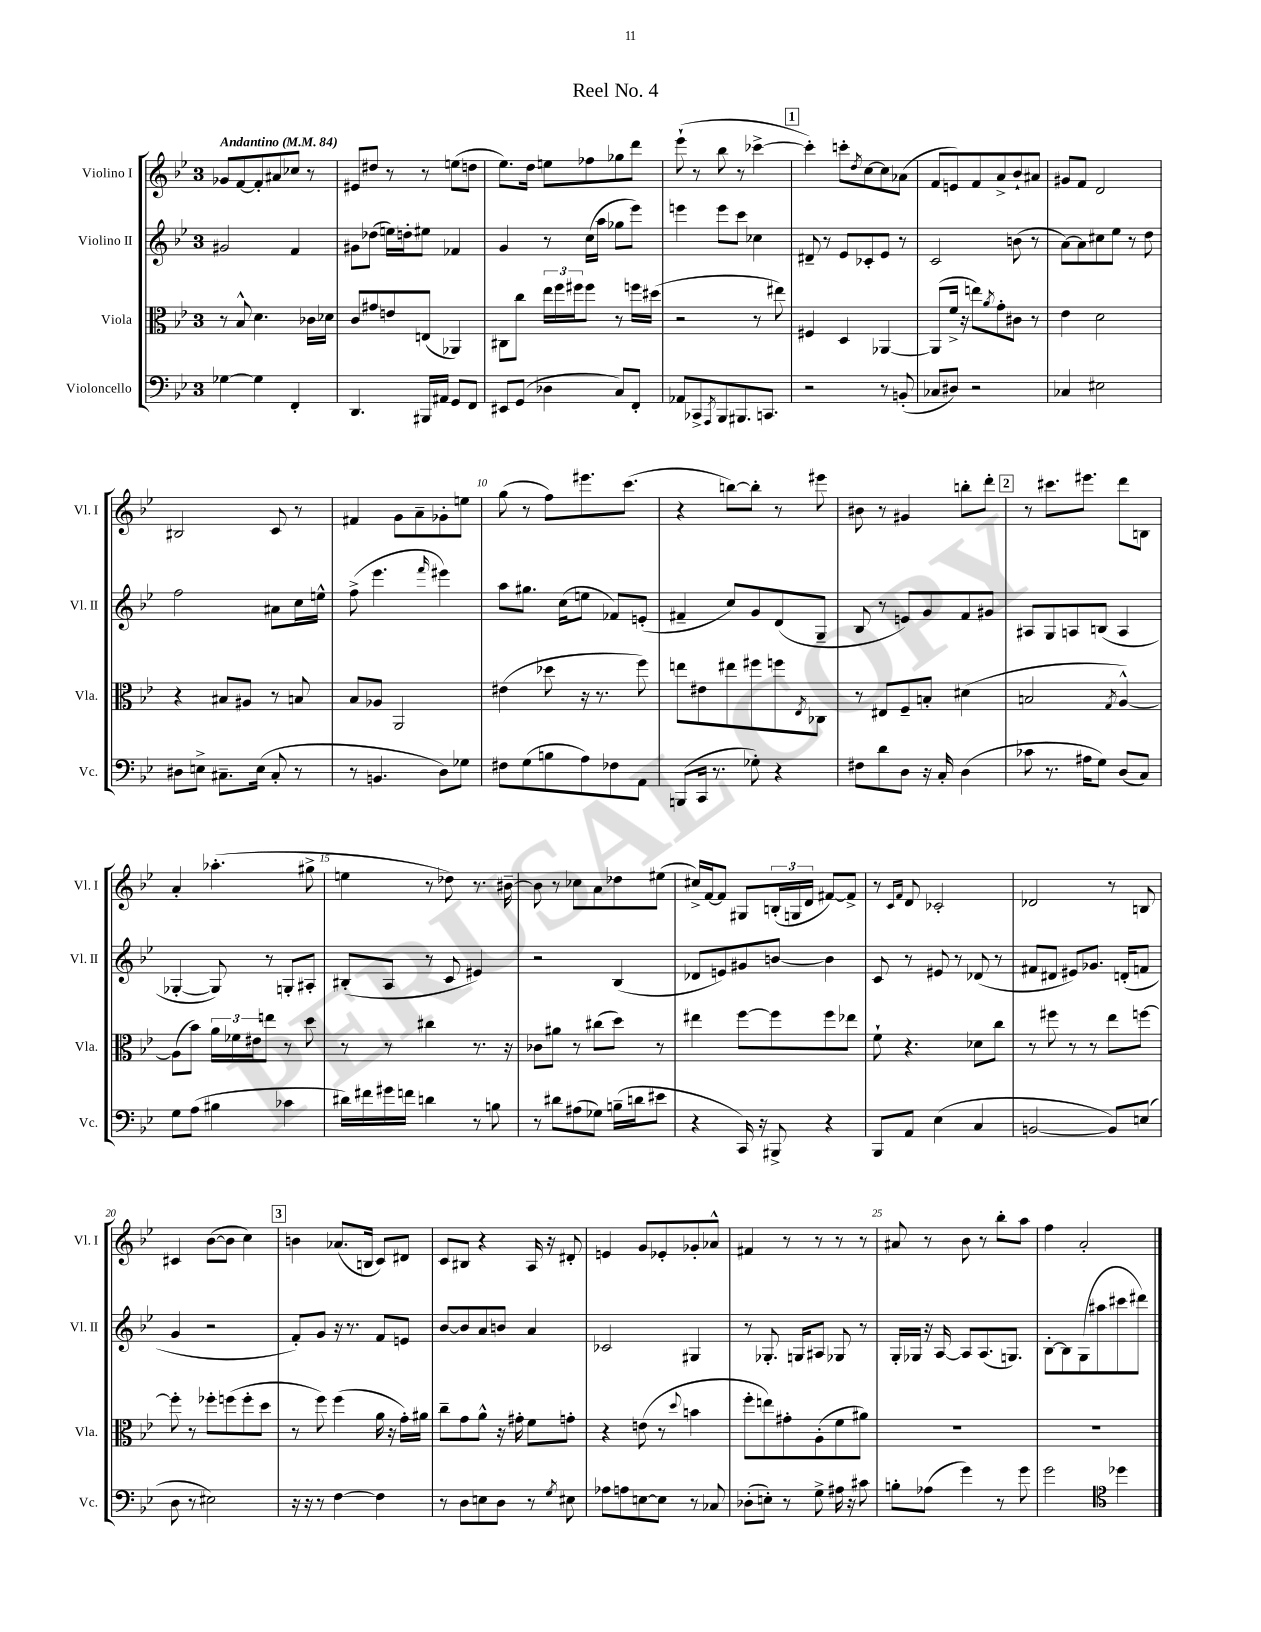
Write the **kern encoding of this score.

**kern	**kern	**kern	**kern
*part4	*part3	*part2	*part1
*staff4	*staff3	*staff2	*staff1
*I"Violoncello	*I"Viola	*I"Violino II	*I"Violino I
*I'Vc.	*I'Vla.	*I'Vl. II	*I'Vl. I
*clefF4	*clefC3	*clefG2	*clefG2
*k[b-e-]	*k[b-e-]	*k[b-e-]	*k[b-e-]
*M3/4	*M3/4	*M3/4	*M3/4
*MM84	*MM84	*MM84	*MM84
=1	=1	=1	=1
!	!	!	!LO:TX:a:B:t=Andantino
[4G-X\	8r	2g#X/	8g-X/L
.	8B-^^/	.	[8f/
4G-\]	4.d\	.	8f'/]
.	.	.	8a#X/
4FF'/	.	4f/	8cc-X/J
.	16c-X\LL	.	8r
.	16d-X\JJ	.	.
=2	=2	=2	=2
4.DD/	8c/L	8g#X\L	8e#X/L
.	8g#X/	(8dd-X\J	8dd#X/J
.	8en/	16een\LL)	8r
.	.	16ddn'\J	.
16BBB#X/LL	(8En/J	8ee#X\J	8r
16AA#X/JJ	.	.	.
8GG/L	4AA-X/)	4f-X/	(8een\L
8FF/J	.	.	8ddn\J
=3	=3	=3	=3
8EE#X/L	8C#X\L	4g/	8.ee-\L)
(8GG/J	8cc\J	.	.
.	.	.	16dd\Jk
4D-X\	24ee-\LL	8r	8een\L
.	24ff\	.	.
.	24ff#X\J	.	.
.	8ff#\J	(16cc\LL	8ff-X\
.	.	16aa\JJ	.
8C/L)	8r	8gg-X\L	8gg-X\
8FF'/J	16ffn\LL	8eee-\J)	8ddd\J
.	(16dd#X\JJ	.	.
=4	=4	=4	=4
8AA-X/L	2r	4eeen\	(8eee-`\
8CC-X^/	.	.	8r
8qAAA/	.	.	.
8BBB-/	.	8eee\L	8bb-\
8.BBB#X/	.	8ccc\J	8r
.	8r	4cc-X\	[4ccc-X^\
8.CCn/J	.	.	.
.	8ee#X\)	.	.
!!LO:REH:place=s1:t=1
=5	=5	=5	=5
2r	4F#X/	8d#X~/	4ccc-'\])
.	.	8r	.
.	4D/	8e-/L	8cccn'\L
.	.	.	8qdd/
.	.	8c-X'/	[8cc\
8r	[4AA-X/	8e-/J	8cc\]
(8BBn'/	.	8r	(8a-X\J
=6	=6	=6	=6
8C-X/L	(8AA-/L]	2c/	8f/L
8D#X/J)	16f^/Jk	.	8en/)
.	16r	.	.
2r	8een\L)	.	8f/
.	8qa/	.	.
.	8g'\	.	8a^/
.	8c#X\J	(8bn\	8b-`/
.	8r	8r	8a#X/J
=7	=7	=7	=7
4C-X/	4e-\	[8a\L)	8g#X/L
.	.	8a\]	8f/J
2E#X\	2d\	8cc#X\	2d/
.	.	8ee-\J	.
.	.	8r	.
.	.	8dd\	.
!!LO:LB:g=z
=8	=8	=8	=8
8D#X\L	4r	2ff\	2B#X/
8En^\J	.	.	.
8.C#X~\L	8B#X/L	.	.
.	8A#X/J	.	.
(16E\Jk	.	.	.
8C#'/	8r	8a#X\L	8c/
8r	8Bn/	16cc\L	8r
.	.	16een^^\JJ	.
=9	=9	=9	=9
8r	8B-/L	(8ff^\	4f#X/
4.BBn/	8A-X/J	4.eee-\	.
.	2AA/	.	8g\L
.	.	.	8a~\
.	.	16qqfff/	.
8D\L)	.	4eee#X\)	8g-X'\
8G-X\J	.	.	8een\J
=10	=10	=10	=10
8F#X\L	(4e#X\	8aa\L	(8gg\
(8G\	.	8.gg#X\J	8r
8Bn\	8dd-X\	.	8ff\L)
.	.	(16cc\KL	.
8A\)	16r	8een\J	8.eee#X\
.	8.r	.	.
8F-X\	.	8f-X/L)	.
.	.	.	(8.ccc\J
8AA\J	8ff\)	(8en'/J	.
=11	=11	=11	=11
(8BBBn/L	8een\L	4f#X~/	4r
16CC/Jk	8e#X\	.	.
8.r	.	.	.
.	8ee#X\	8cc/L)	[8bbn\L)
8G-X'\)	8ff#X\	8g/	8bb'\J]
4r	8ffn\	(8d/	8r
.	8qE-/	.	.
.	8C-X\J	8G~/J	8eee#X\
=12	=12	=12	=12
8F#X\L	8r	8B-/	8b#X\
8d\	8E#X/L	8r	8r
8D\J	8F~/	8en/L)	4g#X/
16r	8Bn'/J	8g/	.
16C'/	.	.	.
(4D\	(4d#X\	8f/	8bbn'\L
.	.	8g#X/J	8ddd'\J
!!LO:REH:place=s1:t=2
=13	=13	=13	=13
8c-X\	2Bn/	8A#X/L	8r
8.r	.	8G/	8.ccc#X\L
.	.	8An/	.
16A#X\KL	.	.	8.eee#X\J
8G\J)	.	(8Bn/J	.
.	8qG/	.	.
(8D/L	[4A^^/)	4A/	8ddd\L
8C/J)	.	.	8Bn\J
!!LO:LB:g=z
=14	=14	=14	=14
8G\L	(8A\L]	[4G-X'/	4a'/
(8A\J	8b-\J)	.	.
4B#X\	24a\LL	8G-/])	(4.aa-X'\
.	24f-X\	.	.
.	24e#X\J	.	.
.	8een\J	8r	.
4c-X\	8r	8Gn'/L	.
.	8dd\	8A#X'/J	8gg#X^\
=15	=15	=15	=15
16d#X\LL)	8r	(8B#X'/L	4een\
16f#X\	.	.	.
16g#X\	8r	8A/J	.
16fn\JJ	.	.	.
4dn\	4cc#X\	8r	8r
.	.	8c/	8dd-X\)
8r	8.r	4e#X/)	8.r
8Bn\	.	.	.
.	16r	.	[16b#X~\
=16	=16	=16	=16
8r	8c-X\L	2r	8b#\]
8d#X\L	8a#X\J	.	8r
(8A#X\	8r	.	8cc-X\L
8G-X\J)	(8cc#X\L	.	8a\
(16Bn~\LL	8dd\J)	(4B-/	8dd-X\
16dn\J	.	.	.
8e#X\J	8r	.	(8ee#X\J
=17	=17	=17	=17
4r	4ee#X\	8d-X/L	16cc#X^/LL)
.	.	.	[16f/J
.	.	8en/)	8f/J]
16CC/)	[8ff\L	8g#X/	8G#X/L
16r	.	.	.
8BBB#X^/	8ff\]	[8bn/J	(24Bn'/L
.	.	.	24Gn/
.	.	.	24d/JJ
4r	8ff\	4b\]	[8f#X/L)
.	8ee-X\J	.	8f#^/J]
=18	=18	=18	=18
8BBB-/L	8f`\	8c/	8r
.	.	.	16qqc/LL
.	.	.	16qqf/JJ
8AA/J	4.r	8r	8d/
(4E-\	.	8e#X/	2c-X'/
.	.	8r	.
4C/	8d-X\L	(8d-X/	.
.	8cc\J	8r	.
=19	=19	=19	=19
[2BBn/	8r	8f#X/L	2d-X/
.	8ff#X\	8d#X/J	.
.	8r	8e#X/L)	.
.	8r	8.g-X/J	.
8BB/L])	8ee-\L	.	8r
.	.	(16dn'/KL	.
(8En/J	[8ffn\J	8fn/J	8Bn/
!!LO:LB:g=z
=20	=20	=20	=20
8D\	8ff'\]	4g/	4c#X/
8r	8r	.	.
2E#X\)	8ff-X'\L	2r	([8b-\L
.	(8ffn\	.	8b-\J]
.	8ff'\	.	4cc\)
.	8dd\J	.	.
!!LO:REH:place=s1:t=3
=21	=21	=21	=21
16r	8r	8f'/L)	4bn\
16r	.	.	.
8r	8ff\)	8g/J	.
[4F\	(4ff\	16r	(8.a-X/L
.	.	8.r	.
.	.	.	16Bn/Jk
4F\]	16a\	8f/L	8c/L)
.	16r	.	.
.	16g'\LL)	8en/J	8d#X/J
.	16a#X\JJ	.	.
=22	=22	=22	=22
8r	8cc~\L	[8b-/L	8c/L
8D\L	8g\	8b-/]	8B#X/J
8En\	8a^^\J	8a/	4r
8D\J	16r	8bn/J	.
.	16g#X'\	.	.
8r	8f\L	4a/	16A/
.	.	.	16r
8qG/	.	.	.
8E#X\	8gn'\J	.	8d#X'/
=23	=23	=23	=23
8A-X\L	4r	2c-X/	4en/
8An\	.	.	.
[8En\	(8en\	.	8g/L
8E\J]	8r	.	8e-X'/
.	8qqdd/	.	.
8r	4bn\	4G#X/	8g-X'/
8C-X/	.	.	8a-X^^/J
=24	=24	=24	=24
(8D-X'\L	8ff'\L	8r	4f#X/
8En'\J)	8een\)	8.G-X'/	.
8r	8g#X'\	.	8r
.	.	16Gn/KL	.
8G^\	(8A'\	8A#X/J	8r
16A#X\	8f\	8G-X/	8r
16r	.	.	.
8c#X\	8a#X\J)	8r	8r
=25	=25	=25	=25
8Bn'\L	2.r	16G'/LL	8a#X/
.	.	16G-X/JJ	.
(8A-X\J	.	16r	8r
.	.	[16A/	.
4g\)	.	8A/L]	8b-\
.	.	(8.A/	8r
8r	.	.	8bb-'\L
.	.	8.Gn/J)	.
8g\	.	.	8aa\J
=26	=26	=26	=26
2g\	2.r	[8B-'\L	4ff\
.	.	8B-\]	.
.	.	(8G\	2a'/
.	.	8aa#X\	.
*clefC4	*	*	*
4dd-X\	.	8ccc#X\	.
.	.	8ddd#X\J)	.
==	==	==	==
*-	*-	*-	*-
